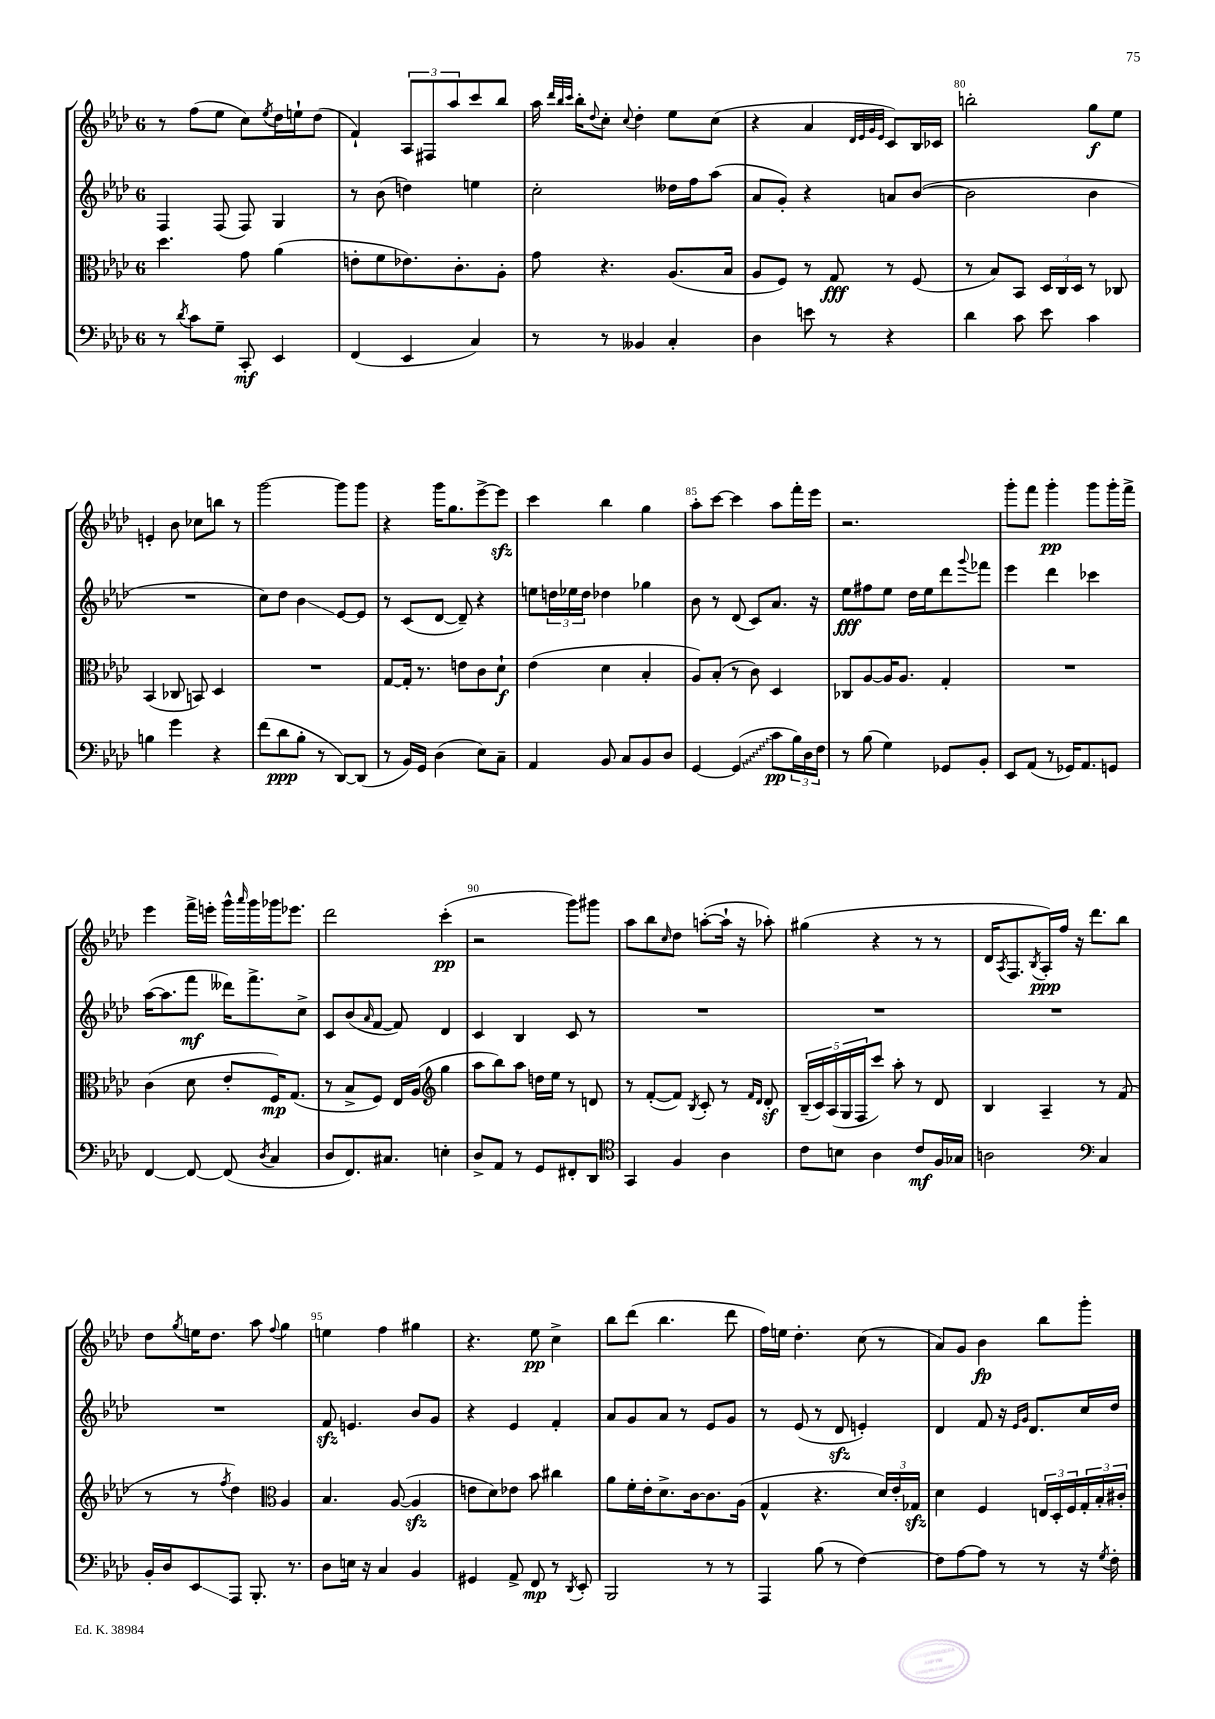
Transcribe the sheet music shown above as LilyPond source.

<<
\new StaffGroup <<
\new Staff = "s0" {
    \clef treble \key aes \major \once \override Staff.TimeSignature.style = #'single-digit \time 6/8
    r8 f''8( ees''8 c''8) \acciaccatura { ees''8 } des''16 e''16-! des''8( |
    f'4-!) \tuplet 3/2 { aes8 fis8 aes''8 } c'''8 bes''8 |
    aes''16 \grace { des'''32 bes''32 c'''32 } bes''16-. \appoggiatura { des''8 } c''8-. \appoggiatura { c''8 } des''4-. ees''8 c''8( |
    r4 aes'4 \grace { des'32 ees'32 g'32 ees'32 } c'8) bes16 ces'16 |
    b''2-. g''8\f ees''8 |
    e'4-. bes'8 ces''8 b''8 r8 |
    g'''2~ g'''8 g'''8 |
    r4 g'''16 g''8. ees'''8~-> ees'''8\sfz |
    c'''4 bes''4 g''4 |
    aes''8-. c'''8~ c'''4 aes''8 f'''16-. ees'''16 |
    r2. |
    g'''8-. f'''8 g'''4-.\pp g'''8 g'''16-. f'''16-> |
    ees'''4 f'''16-> e'''16-. g'''16-^ \grace { aes'''16 } g'''16 ges'''16 ees'''8. |
    des'''2 c'''4-.\pp( |
    r2 g'''8) gis'''8 |
    aes''8 bes''8 \grace { c''16 } des''8 a''8~-.( a''16-! r16 aes''8-.) |
    gis''4( r4 r8 r8 |
    des'16 \acciaccatura { aes8 } f8. \acciaccatura { bes8 } aes16-.\ppp) f''16 r16 des'''8. bes''8 |
    des''8 \acciaccatura { g''8 } e''16 des''8. aes''8 \appoggiatura { f''8 } g''4 |
    e''4 f''4 gis''4 |
    r4. ees''8\pp c''4-> |
    bes''8 des'''8( bes''4. des'''8 |
    f''16) e''16 des''4.-. c''8( r8 |
    aes'8) g'8 bes'4\fp bes''8 g'''8-. \bar "|." |
}
\new Staff = "s1" {
    \clef treble \key aes \major \once \override Staff.TimeSignature.style = #'single-digit \time 6/8
    f4 f8( f8) g4 |
    r8 bes'8( d''4) e''4 |
    c''2-. deses''16 f''16 aes''8( |
    aes'8 g'8-.) r4 a'8 bes'8~( |
    bes'2 bes'4 |
    R2. |
    c''8) des''8 bes'4\glissando ees'8~ ees'8 |
    r8 c'8( des'8~ des'8--) r4 |
    e''8 \tuplet 3/2 { d''16 ees''16 d''16 } des''4 ges''4 |
    bes'8 r8 des'8( c'8) aes'8. r16 |
    ees''8\fff fis''8 ees''8 des''16 ees''16 des'''8 \appoggiatura { g'''8 } fes'''8 |
    ees'''4 des'''4 ces'''4 |
    aes''16~( aes''8. f'''8\mf deses'''16) f'''8.-> c''8-> |
    c'8 bes'8( \grace { aes'16 } f'8~ f'8) des'4 |
    c'4 bes4 c'8 r8 |
    R2. |
    R2. |
    R2. |
    R2. |
    f'8\sfz e'4. bes'8 g'8 |
    r4 ees'4 f'4-. |
    aes'8 g'8 aes'8 r8 ees'8 g'8 |
    r8 ees'8( r8 des'8\sfz e'4-.) |
    des'4 f'8 r16 \grace { ees'16 g'16 } des'8. c''16 des''16 \bar "|." |
}
\new Staff = "s2" {
    \clef alto \key aes \major \once \override Staff.TimeSignature.style = #'single-digit \time 6/8
    des''4. g'8 aes'4( |
    e'8-. f'8 ees'8.) c'8.-. aes8-. |
    g'8 r4. aes8.( bes16 |
    aes8 f8) r8 g8\fff r8 f8( |
    r8 bes8) bes,8 \tuplet 3/2 { des16 c16 des16 } r8 ces8 |
    bes,4( ces8 b,8) des4 |
    R2. |
    g8~ g16-. r8. e'8 c'8 des'8-!\f |
    ees'4( des'4 bes4-. |
    aes8) bes8-.( r8 c'8) des4 |
    ces8 aes8~ aes16 aes8. g4-. |
    R2. |
    c'4( des'8 ees'8-. f16\mp) g8.( |
    r8 bes8-> f8) ees16 aes16( \clef treble g''4 |
    aes''8 bes''8) aes''8 d''16 ees''16 r8 d'8 |
    r8 f'8~-.( f'8) \acciaccatura { bes8 } c'8-. r8 \grace { f'16 des'16 } des'8-.\sf |
    \tuplet 5/4 { bes16--( c'16) aes16( g16 f16 } c'''8) aes''8-. r8 des'8 |
    bes4 aes4-- r8 f'8( |
    r8 r8 \acciaccatura { f''8 } des''4) \clef alto aes4 |
    bes4. aes8~( aes4\sfz |
    e'8 des'8) ees'8 bes'8 cis''4 |
    aes'8 f'16-. ees'16-. des'8.-> c'16~ c'8. aes16( |
    g4-^ r4. \tuplet 3/2 { des'16) ees'16-. ges16\sfz } |
    des'4 f4 \tuplet 3/2 { e16 des16-. f16 } \tuplet 3/2 { g16-. bes16-. cis'16-. } \bar "|." |
}
\new Staff = "s3" {
    \clef bass \key aes \major \once \override Staff.TimeSignature.style = #'single-digit \time 6/8
    r8 \acciaccatura { des'8 } c'8 g8-- c,8-.\mf ees,4 |
    f,4( ees,4 c4) |
    r8 r8 beses,4 c4-. |
    des4 e'8 r8 r4 |
    des'4 c'8 ees'8 c'4 |
    b4 g'4 r4 |
    f'8( des'8\ppp bes8-. r8 des,8~) des,8( |
    r8 bes,16) g,16 des4( ees8) c8-- |
    aes,4 bes,8 c8 bes,8 des8 |
    g,4~ \once \override Glissando.style = #'zigzag g,4\glissando( c'8\pp \tuplet 3/2 { bes16) des16 f16 } |
    r8 bes8( g4) ges,8 bes,8-. |
    ees,8 aes,8( r8 ges,16) aes,8. g,8 |
    f,4~ f,8~ f,8( \acciaccatura { des8 } c4 |
    des8 f,8.) cis8. e4-. |
    des8-> aes,8 r8 g,8 fis,8-. des,8 |
    \clef tenor g,4 f4 aes4 |
    c'8 b8 aes4 c'8\mf f16 ges16 |
    a2 \clef bass c4 |
    bes,16-. des16 ees,8\glissando aes,,8 bes,,8.-. r8. |
    des8 e16 r16 c4 bes,4 |
    gis,4 aes,8-> f,8\mp r8 \acciaccatura { des,8 } ees,8-. |
    bes,,2 r8 r8 |
    aes,,4 bes8( r8 f4~) |
    f8 aes8~ aes8 r8 r8 r16 \acciaccatura { g8 } f16-. \bar "|." |
}
>>
>>
\layout { \context { \Score currentBarNumber = #76 \override BarNumber.break-visibility = ##(#f #t #t) barNumberVisibility = #(every-nth-bar-number-visible 5) } }
